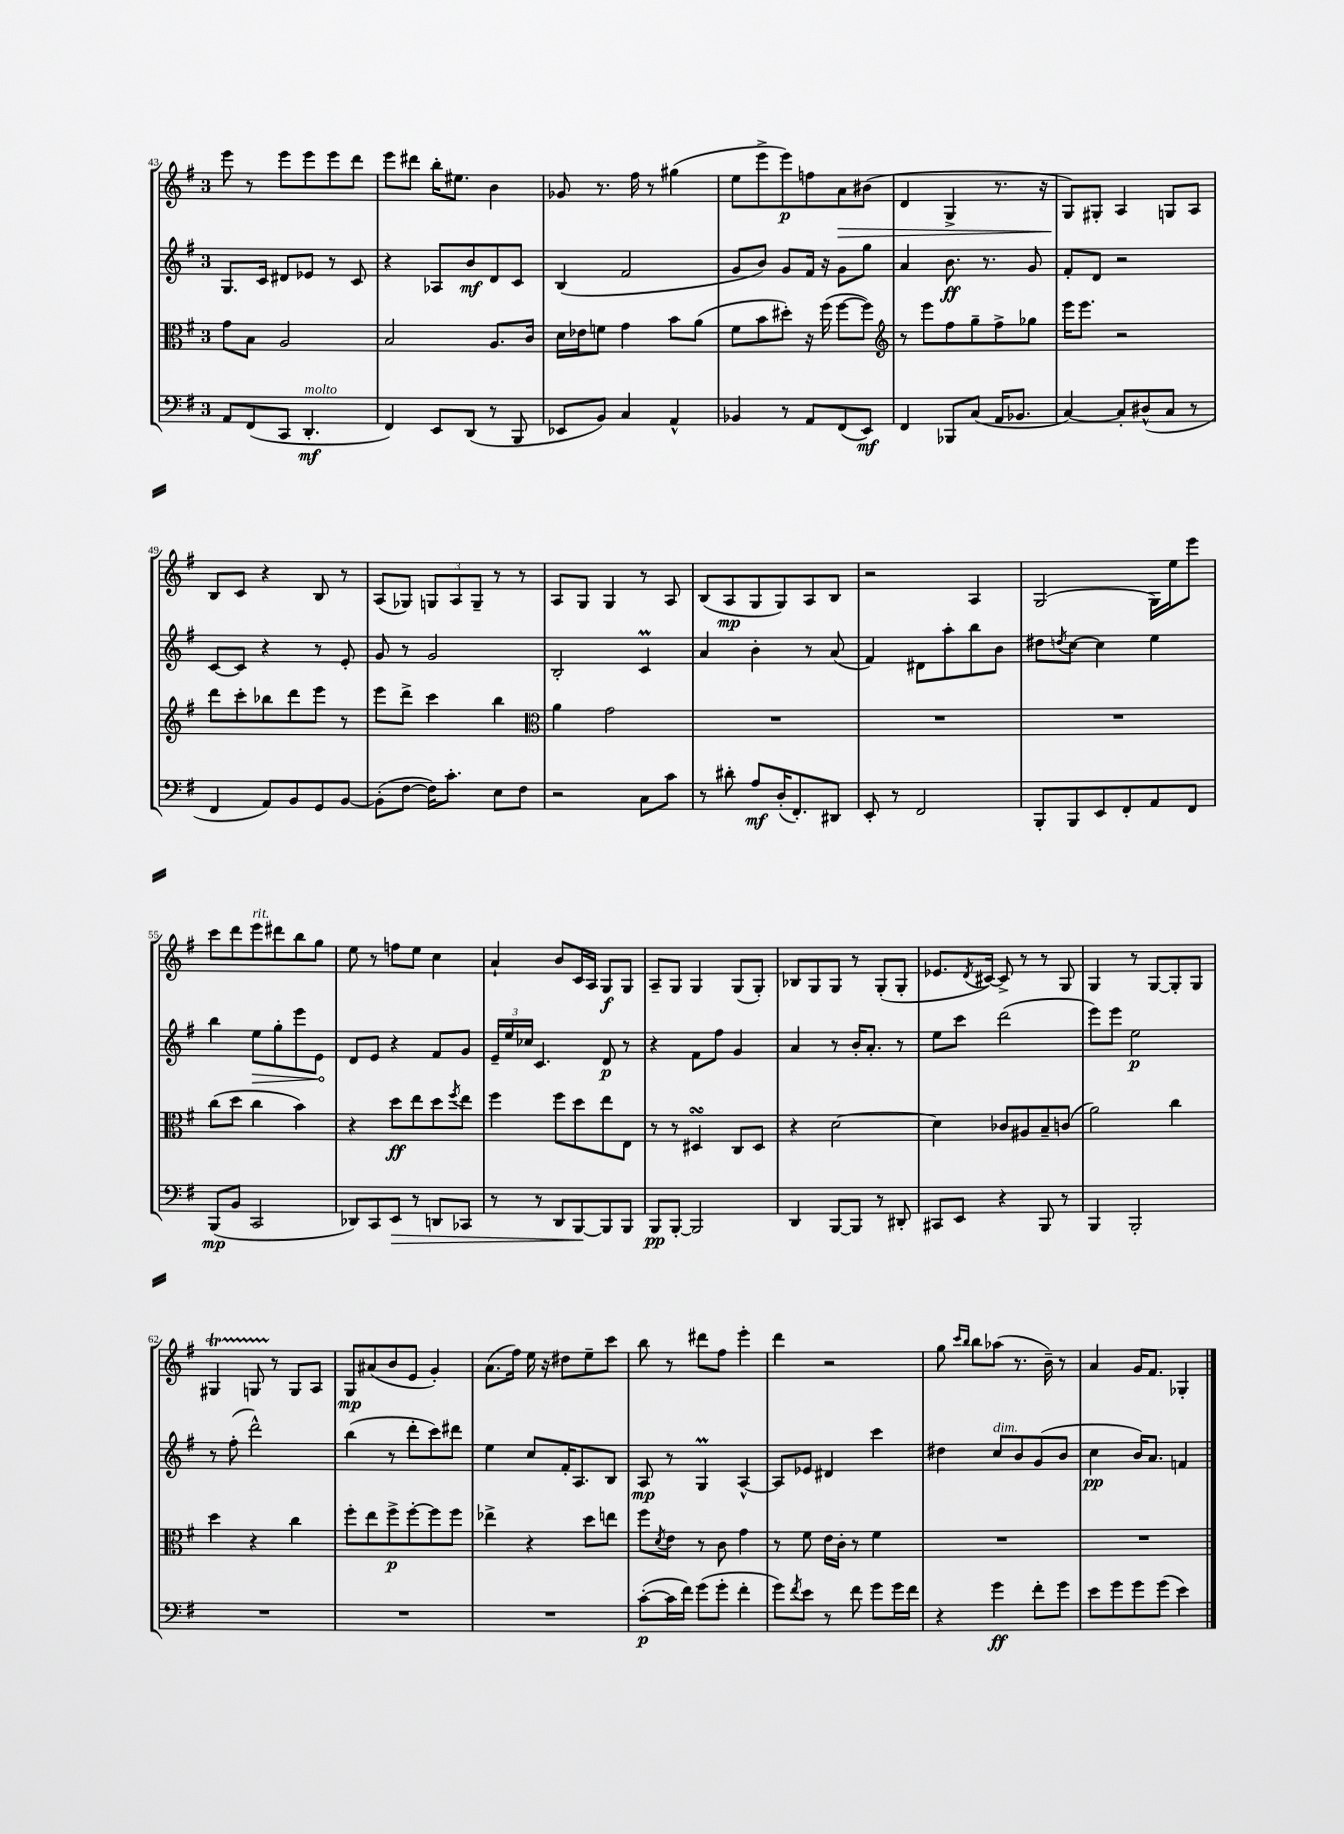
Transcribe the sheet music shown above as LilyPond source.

<<
\new StaffGroup <<
\new Staff = "s0" {
    \clef treble \key g \major \once \override Staff.TimeSignature.style = #'single-digit \time 3/4
    e'''8 r8 e'''8 e'''8 e'''8 d'''8 |
    e'''8 dis'''8 b''16-. eis''8. b'4 |
    ges'8 r8. fis''16 r8 gis''4( |
    e''8 e'''8-> e'''8\p) f''8 a'8\> bis'8( |
    d'4 g4-> r8. r16 |
    g8\!) gis8-. a4 g8 a8 |
    b8 c'8 r4 b8 r8 |
    a8( ges8) \tuplet 3/2 { g8 a8 g8-- } r8 r8 |
    a8 g8 g4 r8 a8 |
    b8( a8\mp g8 g8) a8 b8 |
    r2 a4 |
    g2( g16) e''16 e'''8 |
    c'''8 d'''8 e'''8^\markup { \italic "rit." } dis'''8 b''8 g''8 |
    e''8 r8 f''8 e''8 c''4 |
    a'4-! b'8 c'16 a16 g8\f g8 |
    a8-- g8 g4 g8( g8-.) |
    bes8 g8 g8 r8 g8-.( g8-. |
    ees'8. \acciaccatura { d'8 } cis'16~) cis'8-> r8 r8 g8 |
    g4 r8 g8~ g8-. g8 |
    gis4\startTrillSpan g8 r8\stopTrillSpan g8 a8 |
    g8\mp ais'8( b'8 e'8 g'4-.) |
    a'8.( fis''16) e''16 r16 dis''8 e''8-- c'''8 |
    b''8 r8 dis'''8 fis''8 e'''4-. |
    d'''4 r2 |
    g''8 \grace { c'''16 b''16 } b''8 aes''8( r8. b'16--) r8 |
    a'4 g'16 fis'8. ges4-. \bar "|." |
}
\new Staff = "s1" {
    \clef treble \key g \major \once \override Staff.TimeSignature.style = #'single-digit \time 3/4
    g8. c'16 dis'8 ees'8 r8 c'8 |
    r4 aes8 b'8\mf d'8 c'8 |
    b4( fis'2 |
    g'8 b'8) g'8 fis'16 r16 g'8 g''8 |
    a'4 b'8.\ff r8. g'8 |
    fis'8-. d'8 r2 |
    c'8~ c'8 r4 r8 e'8-. |
    g'8 r8 g'2 |
    b2-. c'4\prall |
    a'4 b'4-. r8 a'8( |
    fis'4) dis'8 a''8-. b''8 b'8 |
    dis''8 \acciaccatura { d''8 } c''8~ c''4 e''4 |
    b''4 \once \override Hairpin.circled-tip = ##t e''8\> g''8-. e'''8 e'8\! |
    d'8 e'8 r4 fis'8 g'8 |
    \tuplet 3/2 { e'16-- e''16 ces''16 } c'4. d'8\p r8 |
    r4 fis'8 fis''8 g'4 |
    a'4 r8 b'16-. a'8.-. r8 |
    e''8 c'''8 d'''2( |
    e'''8) e'''8 e''2\p |
    r8 fis''8-.( d'''2-^) |
    b''4( r8 d'''8-. c'''8) dis'''8 |
    e''4 c''8 fis'16-. a8. b8 |
    a8\mp r8 g4\prall a4~-^ |
    a8 ees'8 dis'4 c'''4 |
    dis''4 c''8^\markup { \italic "dim." } b'8 g'8( b'8 |
    c''4\pp b'16) a'8. f'4 \bar "|." |
}
\new Staff = "s2" {
    \clef alto \key g \major \once \override Staff.TimeSignature.style = #'single-digit \time 3/4
    g'8 b8 a2 |
    b2 a8. c'16 |
    d'16 ees'16 f'8 g'4 b'8 a'8( |
    fis'8 b'8 dis''8-.) r16 fis''16( fis''8~ fis''8) |
    \clef treble r8 e'''8 fis''8 g''8-- fis''8-> ges''8 |
    e'''16 e'''8. r2 |
    d'''8 c'''8-. bes''8 d'''8 e'''8 r8 |
    e'''8 d'''8-> c'''4 b''4 |
    \clef alto a'4 g'2 |
    R2. |
    R2. |
    R2. |
    c''8( d''8 c''4 b'4) |
    r4 d''8\ff e''8 d''8 \acciaccatura { fis''8 } e''8 |
    fis''4 fis''8 d''8 e''8 e8 |
    r8 r8 dis4\turn c8 dis8 |
    r4 d'2~ |
    d'4 ces'8 ais8 b8-- c'8( |
    a'2) c''4 |
    d''4 r4 c''4 |
    fis''8-. e''8 fis''8->\p fis''8~-. fis''8 fis''8 |
    ees''4-> r4 d''8 e''8 |
    fis''8 \acciaccatura { d'8 } e'8 r8 c'8 g'4 |
    r8 fis'8 e'16 c'16-. r8 fis'4 |
    R2. |
    R2. \bar "|." |
}
\new Staff = "s3" {
    \clef bass \key g \major \once \override Staff.TimeSignature.style = #'single-digit \time 3/4
    a,8 fis,8( c,8 d,4.-.\mf^\markup { \italic "molto" } |
    fis,4) e,8 d,8( r8 b,,8 |
    ees,8 b,8) c4 a,4-^ |
    bes,4 r8 a,8 fis,8( e,8\mf) |
    fis,4 bes,,8 c8( a,16 bes,8. |
    c4~) c8-. dis8-^( c8 r8 |
    fis,4 a,8) b,8 g,8 b,8~ |
    b,8-.( fis8~ fis16) c'8.-. e8 fis8 |
    r2 c8 c'8 |
    r8 dis'8-. a8\mf d16-.( fis,8.-.) dis,8 |
    e,8-. r8 fis,2 |
    b,,8-. b,,8 e,8 fis,8-. a,8 fis,8 |
    b,,8\mp( b,8 c,2 |
    des,8) c,8 e,8\> r8 d,8 ces,8 |
    r8 r8 d,8 b,,8~\! b,,8 b,,8 |
    b,,8\pp b,,8~-. b,,2 |
    d,4 b,,8~ b,,8 r8 dis,8-. |
    cis,8 e,8 r4 b,,8 r8 |
    b,,4 b,,2-. |
    R2. |
    R2. |
    R2. |
    c'8~-.\p( c'16 fis'16) g'8( g'8-. fis'4-. |
    g'8) \acciaccatura { fis'8 } e'8 r8 fis'8 g'8 g'16 fis'16 |
    r4 g'4\ff fis'8-. g'8 |
    e'8 g'8 g'8 g'8( e'4) \bar "|." |
}
>>
>>
\layout { \context { \Score currentBarNumber = #43 } }
